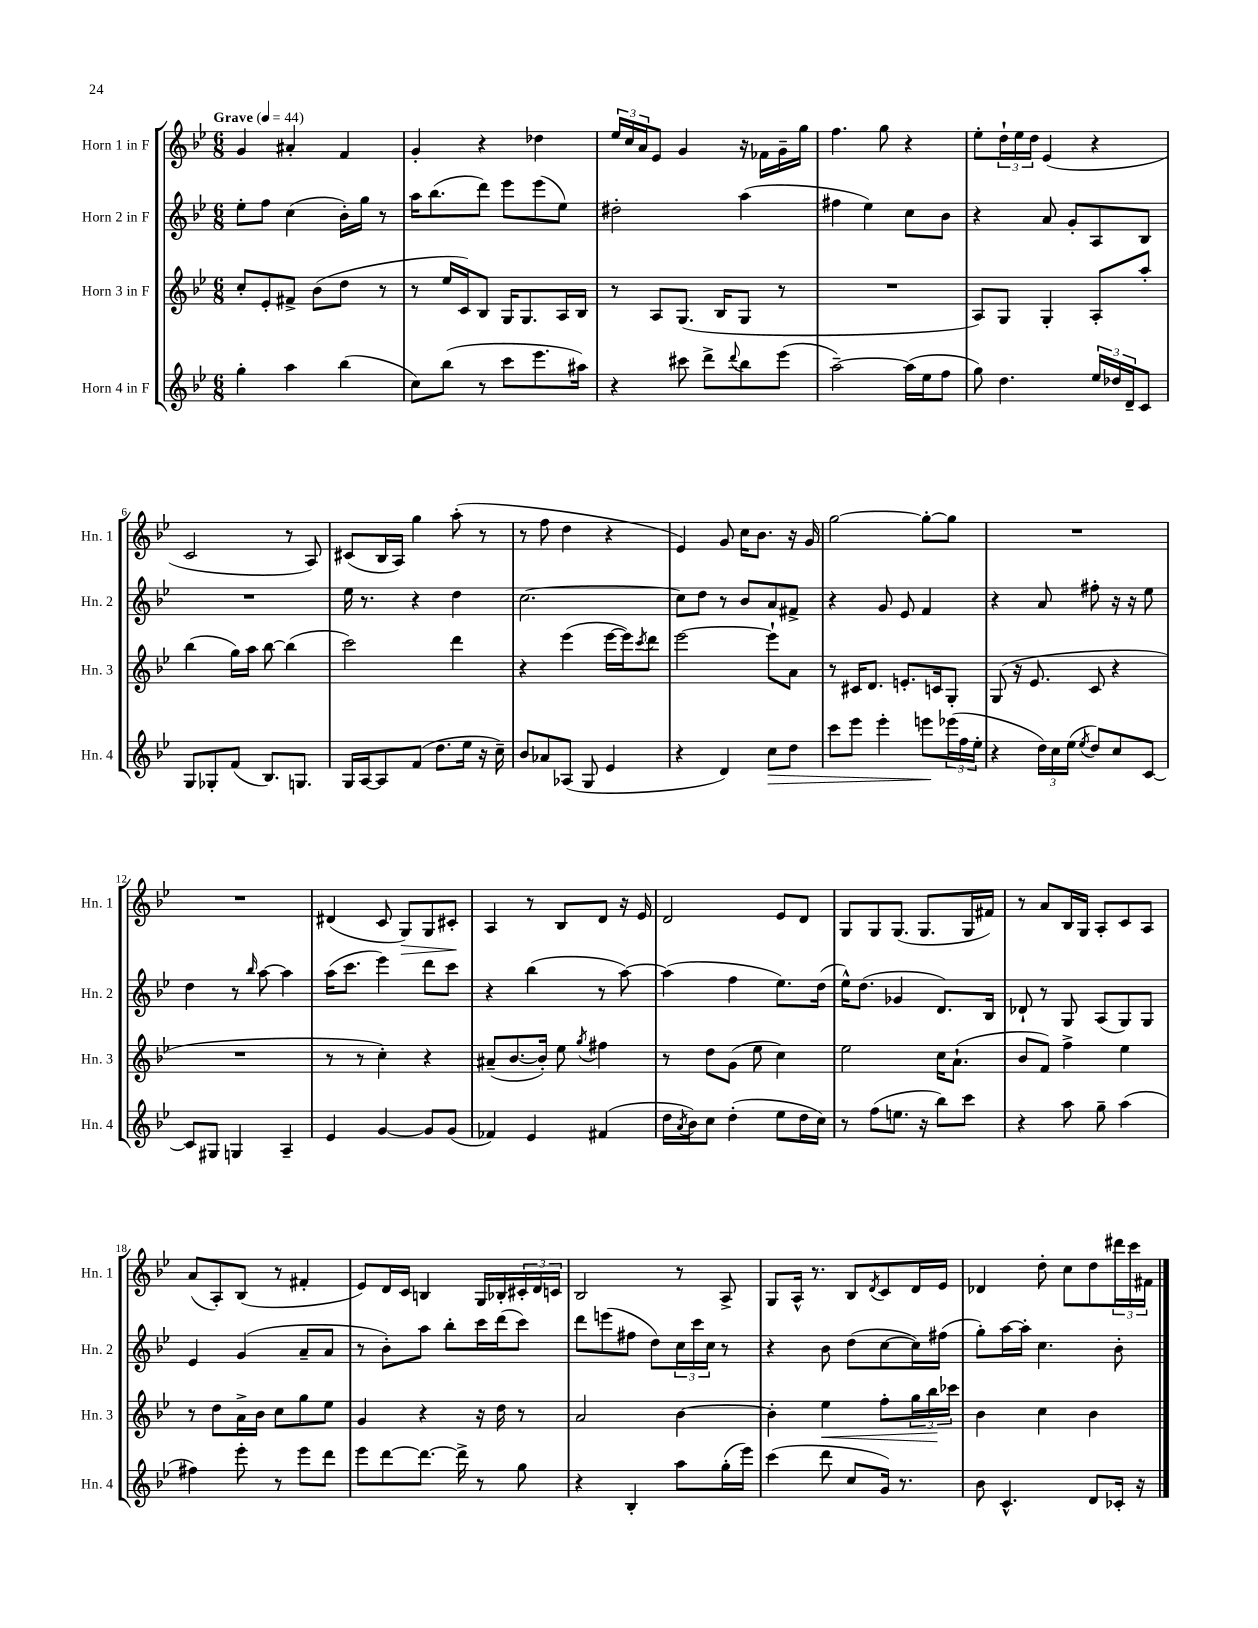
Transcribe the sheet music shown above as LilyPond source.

<<
\new StaffGroup <<
\new Staff = "s0" \with { instrumentName = "Horn 1 in F" shortInstrumentName = "Hn. 1" } {
    \clef treble \key bes \major \numericTimeSignature \time 6/8 \tempo "Grave" 4 = 44
    g'4 ais'4-. f'4 |
    g'4-. r4 des''4 |
    \tuplet 3/2 { ees''16 c''16 a'16 } ees'8 g'4 r16 fes'16 g'16-- g''16 |
    f''4. g''8 r4 |
    ees''8-. \tuplet 3/2 { d''16-! ees''16 d''16 } ees'4( r4 |
    c'2 r8 a8) |
    cis'8( bes16 a16) g''4 a''8-.( r8 |
    r8 f''8 d''4 r4 |
    ees'4) g'8 c''16 bes'8. r16 g'16 |
    g''2~ g''8~-. g''8 |
    R2. |
    R2. |
    dis'4( c'8 g8\>) g8 cis'8-.\! |
    a4 r8 bes8 d'8 r16 ees'16 |
    d'2 ees'8 d'8 |
    g8 g8 g8.( g8. g16 fis'16) |
    r8 a'8 bes16 g16 a8-. c'8 a8 |
    a'8( a8-.) bes8( r8 fis'4-. |
    ees'8) d'16 c'16 b4 g16 bes16-. \tuplet 3/2 { cis'16-. d'16 c'16 } |
    bes2 r8 a8-> |
    g8 a16-^ r8. bes8 \acciaccatura { d'8 } c'8 d'16 ees'16 |
    des'4 d''8-. c''8 d''8 \tuplet 3/2 { dis'''16 c'''16 fis'16 } \bar "|." |
}
\new Staff = "s1" \with { instrumentName = "Horn 2 in F" shortInstrumentName = "Hn. 2" } {
    \clef treble \key bes \major \numericTimeSignature \time 6/8
    ees''8-. f''8 c''4( bes'16-.) g''16 r8 |
    a''16 bes''8.( d'''8) ees'''8 ees'''8( ees''8) |
    dis''2-. a''4( |
    fis''4 ees''4) c''8 bes'8 |
    r4 a'8 g'8-. a8 bes8 |
    R2. |
    ees''16 r8. r4 d''4 |
    c''2.~ |
    c''8 d''8 r8 bes'8 a'8 fis'8-> |
    r4 g'8 ees'8 f'4 |
    r4 a'8 fis''8-. r16 r16 ees''8 |
    d''4 r8 \grace { bes''16 } a''8~ a''4 |
    a''16( c'''8. ees'''4) d'''8 c'''8 |
    r4 bes''4( r8 a''8~) |
    a''4( f''4 ees''8.) d''16( |
    ees''16-^) d''8.( ges'4 d'8.) bes16 |
    des'8-! r8 g8 a8( g8) g8 |
    ees'4 g'4( a'8-- a'8 |
    r8 bes'8-.) a''8 bes''8-. c'''16 d'''16( c'''8) |
    d'''8 e'''8( fis''8 d''8) \tuplet 3/2 { c''16 c'''16 c''16 } r8 |
    r4 bes'8 d''8( c''8~ c''16) fis''16( |
    g''8-.) a''16~ a''16-. c''4. bes'8-. \bar "|." |
}
\new Staff = "s2" \with { instrumentName = "Horn 3 in F" shortInstrumentName = "Hn. 3" } {
    \clef treble \key bes \major \numericTimeSignature \time 6/8
    c''8-. ees'8-. fis'8-> bes'8( d''8 r8 |
    r8 ees''16 c'16) bes8 g16 g8. a16 bes16 |
    r8 a8 g8.( bes16 g8 r8 |
    R2. |
    a8) g8 g4-. a8-. a''8-. |
    bes''4( g''16) a''16 bes''8~ bes''4( |
    c'''2) d'''4 |
    r4 ees'''4( ees'''16~ ees'''16) \acciaccatura { c'''8 } d'''8 |
    ees'''2~ ees'''8-! a'8 |
    r8 cis'16 d'8. e'8.-. c'16 g8-. |
    g8( r16 ees'8. c'8 r4 |
    R2. |
    r8 r8 c''4-.) r4 |
    ais'8--( bes'8.~ bes'16-.) ees''8 \acciaccatura { g''8 } fis''4 |
    r8 d''8 g'8( ees''8 c''4) |
    ees''2 c''16 a'8.-!( |
    bes'8 f'8) f''4-> ees''4 |
    r8 d''8 a'16-> bes'16 c''8 g''8 ees''8 |
    g'4 r4 r16 d''16 r8 |
    a'2 bes'4~ |
    bes'4-. ees''4\< f''8-. \tuplet 3/2 { g''16 bes''16\! ces'''16 } |
    bes'4 c''4 bes'4 \bar "|." |
}
\new Staff = "s3" \with { instrumentName = "Horn 4 in F" shortInstrumentName = "Hn. 4" } {
    \clef treble \key bes \major \numericTimeSignature \time 6/8
    g''4-. a''4 bes''4( |
    c''8) bes''8( r8 c'''8 ees'''8. ais''16) |
    r4 cis'''8 d'''8-> \appoggiatura { d'''8 } bes''8 ees'''8( |
    a''2~--) a''16( ees''16 f''8 |
    g''8) d''4. \tuplet 3/2 { ees''16 des''16 d'16-- } c'8 |
    g8 ges8-. f'8( bes8.) g8. |
    g16 a16~ a8 f'8( d''8. ees''16 r16 c''16--) |
    bes'8 aes'8 aes8( g8 ees'4 |
    r4 d'4) c''8\> d''8 |
    c'''8 ees'''8 ees'''4-. e'''8\! \tuplet 3/2 { ees'''16( f''16 ees''16-. } |
    r4 \tuplet 3/2 { d''16) c''16 ees''16( } \acciaccatura { ees''8 } d''8) c''8 c'8~ |
    c'8 gis8 g4 a4-- |
    ees'4 g'4~ g'8 g'8( |
    fes'4) ees'4 fis'4( |
    d''16 \acciaccatura { a'8 } bes'16) c''8 d''4-.( ees''8 d''16 c''16) |
    r8 f''8( e''8. r16 bes''8) c'''8 |
    r4 a''8 g''8-- a''4( |
    fis''4) ees'''8-. r8 ees'''8 d'''8 |
    ees'''8 d'''8~ d'''8.~ d'''16-> r8 g''8 |
    r4 bes4-. a''8 g''16-.( ees'''16) |
    c'''4( d'''8 c''8 g'16) r8. |
    bes'8 c'4.-^ d'8 ces'16-. r16 \bar "|." |
}
>>
>>
